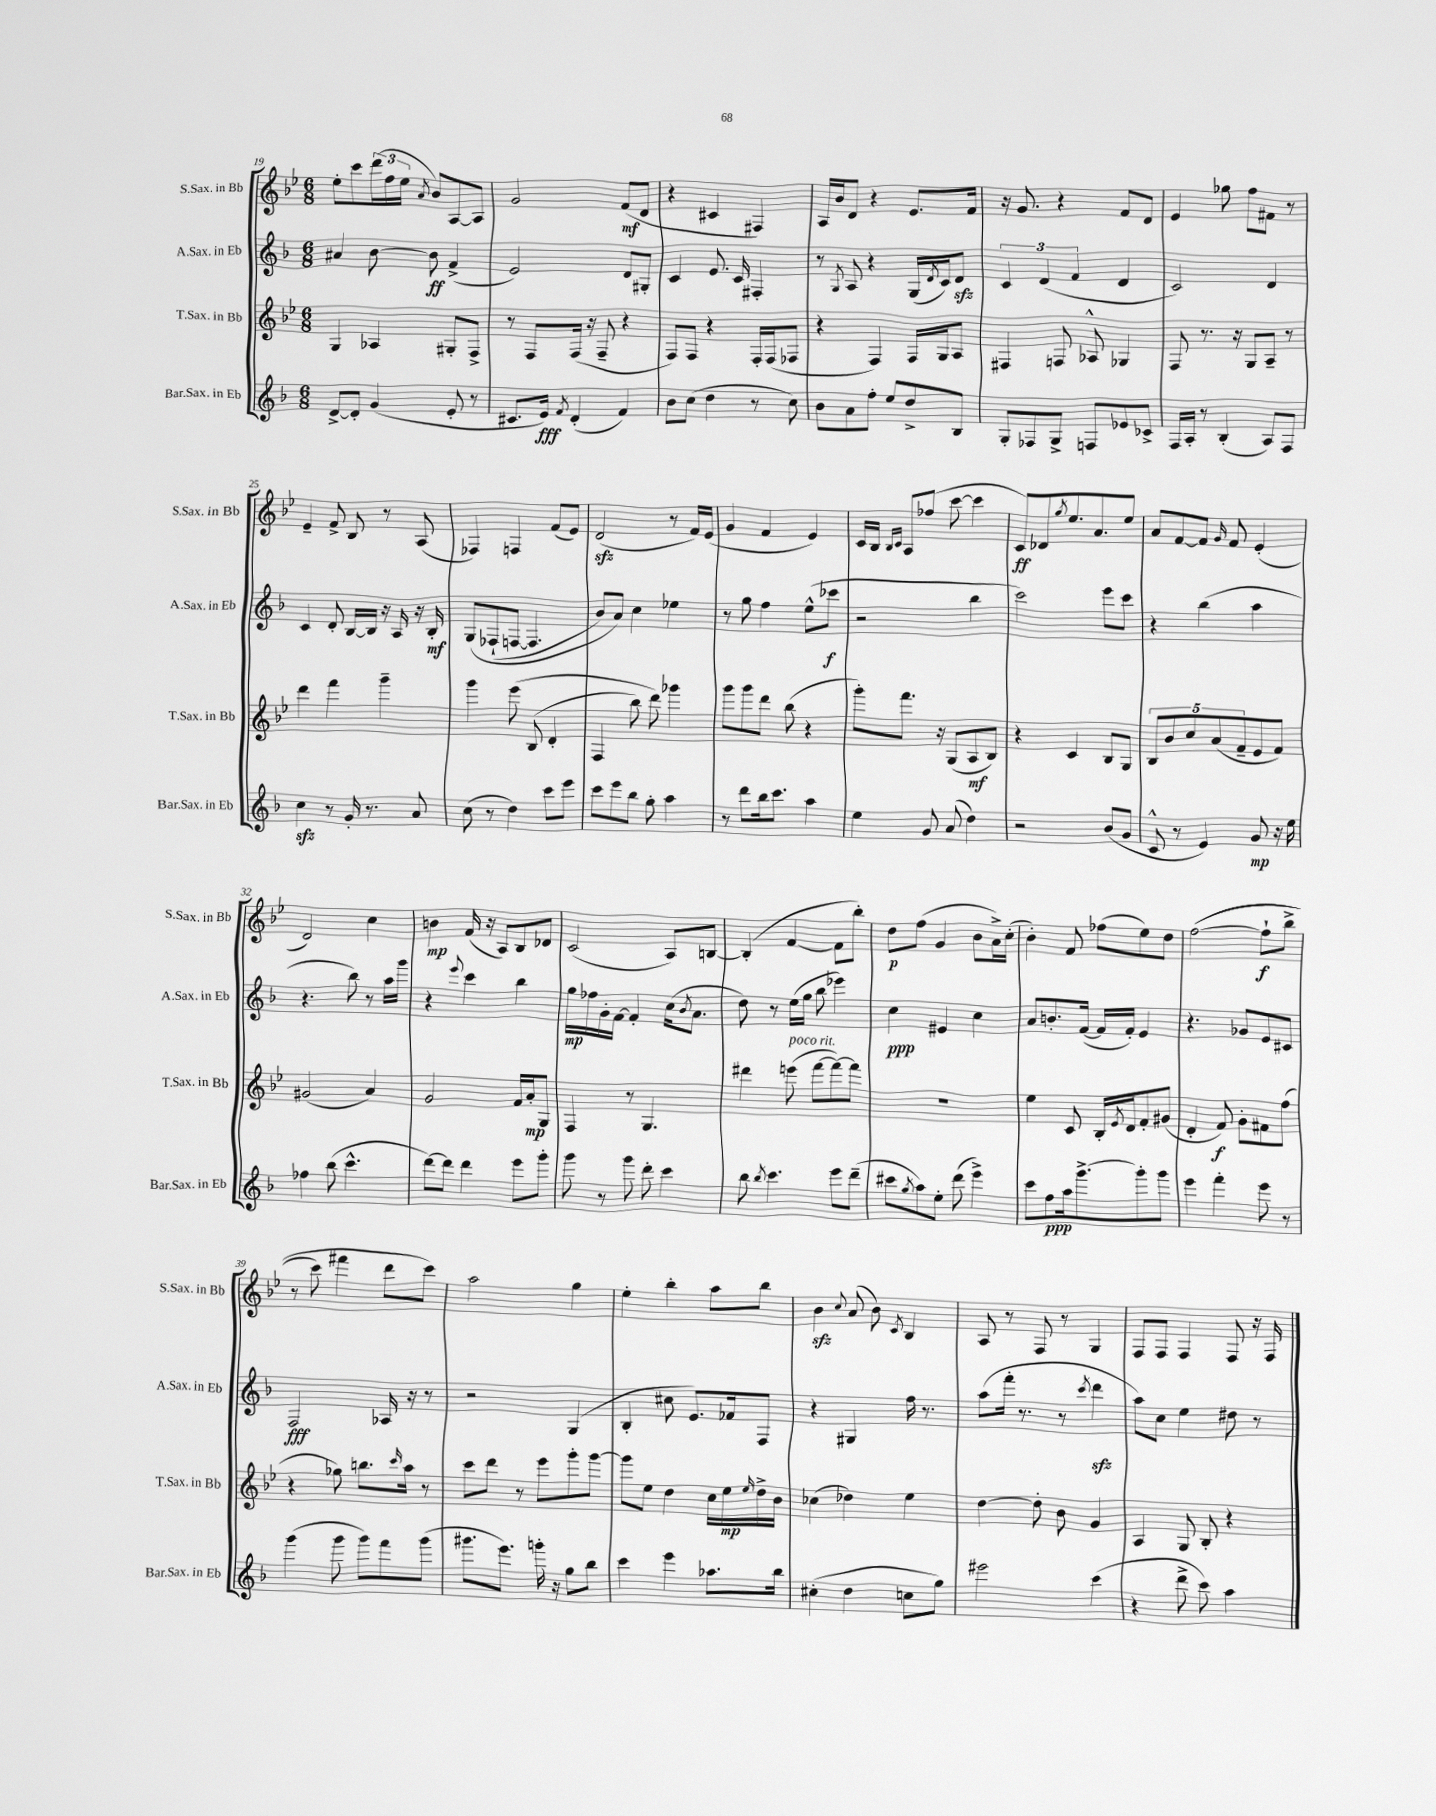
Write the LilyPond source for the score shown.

<<
\new StaffGroup <<
\new Staff = "s0" \with { instrumentName = "S.Sax. in Bb" shortInstrumentName = "S.Sax. in Bb" } {
    \clef treble \key bes \major \numericTimeSignature \time 6/8
    ees''8-. c'''8 \tuplet 3/2 { d'''16( f''16 ees''16 } \acciaccatura { a'8 } bes'8) a8~ a8 |
    g'2 f'8\mf( d'8 |
    r4 cis'4 fis4) |
    a16 bes'16 d'8 r4 ees'8. f'16 |
    r16 g'8. r4 f'8 d'8 |
    ees'4 ges''8 f''8 fis'8 r8 |
    ees'4-- f'8-> bes8 r8 a8( |
    fes4) f4 f'8( ees'8) |
    d'2\sfz( r8 f'16) ees'16( |
    g'4 f'4 ees'4) |
    c'16 bes16 \grace { bes16 c'16 } a8 fes''8( c'''8~ c'''4 |
    c'8\ff) des'8 \acciaccatura { g''8 } ees''8. a'8. ees''8 |
    a'8 f'8~ f'8 \grace { g'16 } f'8 ees'4-.( |
    d'2) c''4 |
    b'4\mp f'16( r16 a8) bes8 des'8 |
    c'2( a8) b8~ |
    b4-.( f'4~ f'8 bes''8-.) |
    d''8\p f''8( g'4 bes'8 a'16->) c''16-.( |
    bes'4-.) f'8 fes''8( ees''8) d''8 |
    f''2~(\( f''8-!\f bes''8-> |
    r8 c'''8) fis'''4 d'''8 c'''8\) |
    a''2 g''4 |
    ees''4-. bes''4-. a''8 bes''8 |
    bes'4\sfz \appoggiatura { c''8 } a'8( bes'8) \acciaccatura { c'8 } bes4 |
    a8 r8 f8 r8 g4 |
    f8 f8 f4 f8 r16 f16 \bar "|." |
}
\new Staff = "s1" \with { instrumentName = "A.Sax. in Eb" shortInstrumentName = "A.Sax. in Eb" } {
    \clef treble \key f \major \numericTimeSignature \time 6/8
    ais'4 bes'8~ bes'8\ff f'4->( |
    e'2) d'8 gis8-. |
    c'4 e'8. c'16 fis4-. |
    r8 \acciaccatura { g8 } a8 r4 g16( \acciaccatura { d'8 } c'16) d'8\sfz |
    \tuplet 3/2 { c'4 d'4( f'4 } d'4 |
    c'2) d'4 |
    c'4 d'8-. bes16~ bes16 r16 a16 r16 bes16-.\mf |
    g8\( fes8-!( f8~ f4. |
    bes'8) a'8\) c''4 ees''4 |
    r8 g''8 f''4 e''8-^( ces'''8\f |
    r2 bes''4 |
    c'''2) e'''8 c'''8 |
    r4 bes''4( a''4 |
    r4. bes''8) r8 a''16 g'''16 |
    r4 \appoggiatura { e'''8 } c'''4 bes''4 |
    g''16\mp fes''16 g'16-. f'16~ f'4-. c''16( \acciaccatura { bes'8 } a'8. |
    d''8) r8 e''16( g''16 bes''8 ees'''4) |
    c''4\ppp eis'4 c''4 |
    a'8 b'8.-. f'16~( f'16 f'16-.) e'4 |
    r4. ges'8 e'8 cis'8 |
    f2\fff aes16 r16 r8 |
    r2 g4( |
    bes4-. cis''8 e'8.) fes'16 f8 |
    r4 gis4 f''16 r8. |
    a''8( f'''16-. r8. r8 \acciaccatura { c'''8 } d'''4\sfz |
    a''8) c''8 e''4 dis''8 r8 \bar "|." |
}
\new Staff = "s2" \with { instrumentName = "T.Sax. in Bb" shortInstrumentName = "T.Sax. in Bb" } {
    \clef treble \key bes \major \numericTimeSignature \time 6/8
    g4 aes4 gis8-. f8-> |
    r8 f8 f16( r16 f8-- r4 |
    f8) f8 r4 f16-. f16( fes8 |
    r4 f4) f16 g16 a8 |
    fis4 f8 aes8-^ ges4 |
    f8 r8. r16 g8 a8-- r8 |
    d'''4 f'''4 g'''4-- |
    g'''4 ees'''8\( bes8( d'4-. |
    f4 bes''8) d'''8\) ges'''4 |
    g'''8 g'''8 d'''8 bes''8( r4 |
    g'''8-.) f'''8. r16 g8( a8\mf bes8) |
    r4 c'4 bes8 g8 |
    \tuplet 5/4 { bes8 bes'8 c''8 a'8( f'8-- } ees'8 f'8) |
    gis'2( a'4) |
    g'2 f'16 a'16-.\mp g8 |
    f4 r8 g4. |
    dis'''4 e'''8^\markup { \italic "poco rit." }( f'''8~ f'''8~) f'''8 |
    R2. |
    ees''4 c'8 bes16-. \acciaccatura { ees'8 } d'16 f'8-. gis'8( |
    d'4-. f'8\f) g'8-. fis'8 f''8( |
    r4 ges''8) b''8. \grace { c'''16 } a''16 r8 |
    c'''8 d'''8 r8 ees'''8 g'''8-. g'''8~ |
    g'''8 ees''8 d''4 c''16 ees''16\mp \grace { ees''16 } d''16-> bes'16 |
    ces''4( des''4) ees''4 |
    d''4~ d''8-. bes'8 g'4 |
    a4 g8 bes8-. r4 \bar "|." |
}
\new Staff = "s3" \with { instrumentName = "Bar.Sax. in Eb" shortInstrumentName = "Bar.Sax. in Eb" } {
    \clef treble \key f \major \numericTimeSignature \time 6/8
    d'8~-> d'8-. g'4( e'8-. r8 |
    cis'8. e'16\fff) \acciaccatura { f'8 } d'4-.( f'4) |
    bes'8 c''8( d''4 r8 c''8) |
    bes'8 a'8 f''8-. e''8 d''8-> bes8 |
    g8-. fes8 g8-> f8 ees'8 ces'8-> |
    f16 a16-. r8 bes4-.( a8) f8 |
    c''4\sfz r8 g'16-. r8. a'8 |
    c''8( r8 d''4) c'''8 e'''8 |
    c'''8 e'''8 bes''8 g''8-. a''4 |
    r8 d'''8 bes''16 c'''8. a''4 |
    e''4 g'8 a'8( d''4) |
    r2 bes'8( g'8 |
    c'8-^ r8 e'4) g'8\mp r16 e''16 |
    fes''4 bes''8( c'''4.-^ |
    d'''8~) d'''8 d'''4 e'''8 g'''8-. |
    g'''8 r8 g'''8 d'''8-. c'''4 |
    bes''8 \acciaccatura { bes''8 } c'''4. e'''8 d'''8--( |
    cis'''8 \acciaccatura { g''8 } a''8) e''8-. d'''8( e'''4->) |
    c'''8 f''8\ppp a''16 g'''8.~-> g'''8-. g'''8 |
    e'''4 f'''4-. e'''8 r8 |
    g'''4( g'''8 g'''8) f'''8 g'''8( |
    gis'''8. e'''8.) g'''16-. r16 g''8 bes''8 |
    c'''4 e'''4 aes''8. bes''16 |
    cis''4-.( d''4 c''8 g''8) |
    eis'''2 c'''4( |
    r4 d'''8-> c'''8) a''4 \bar "|." |
}
>>
>>
\layout { \context { \Score currentBarNumber = #19 } }
